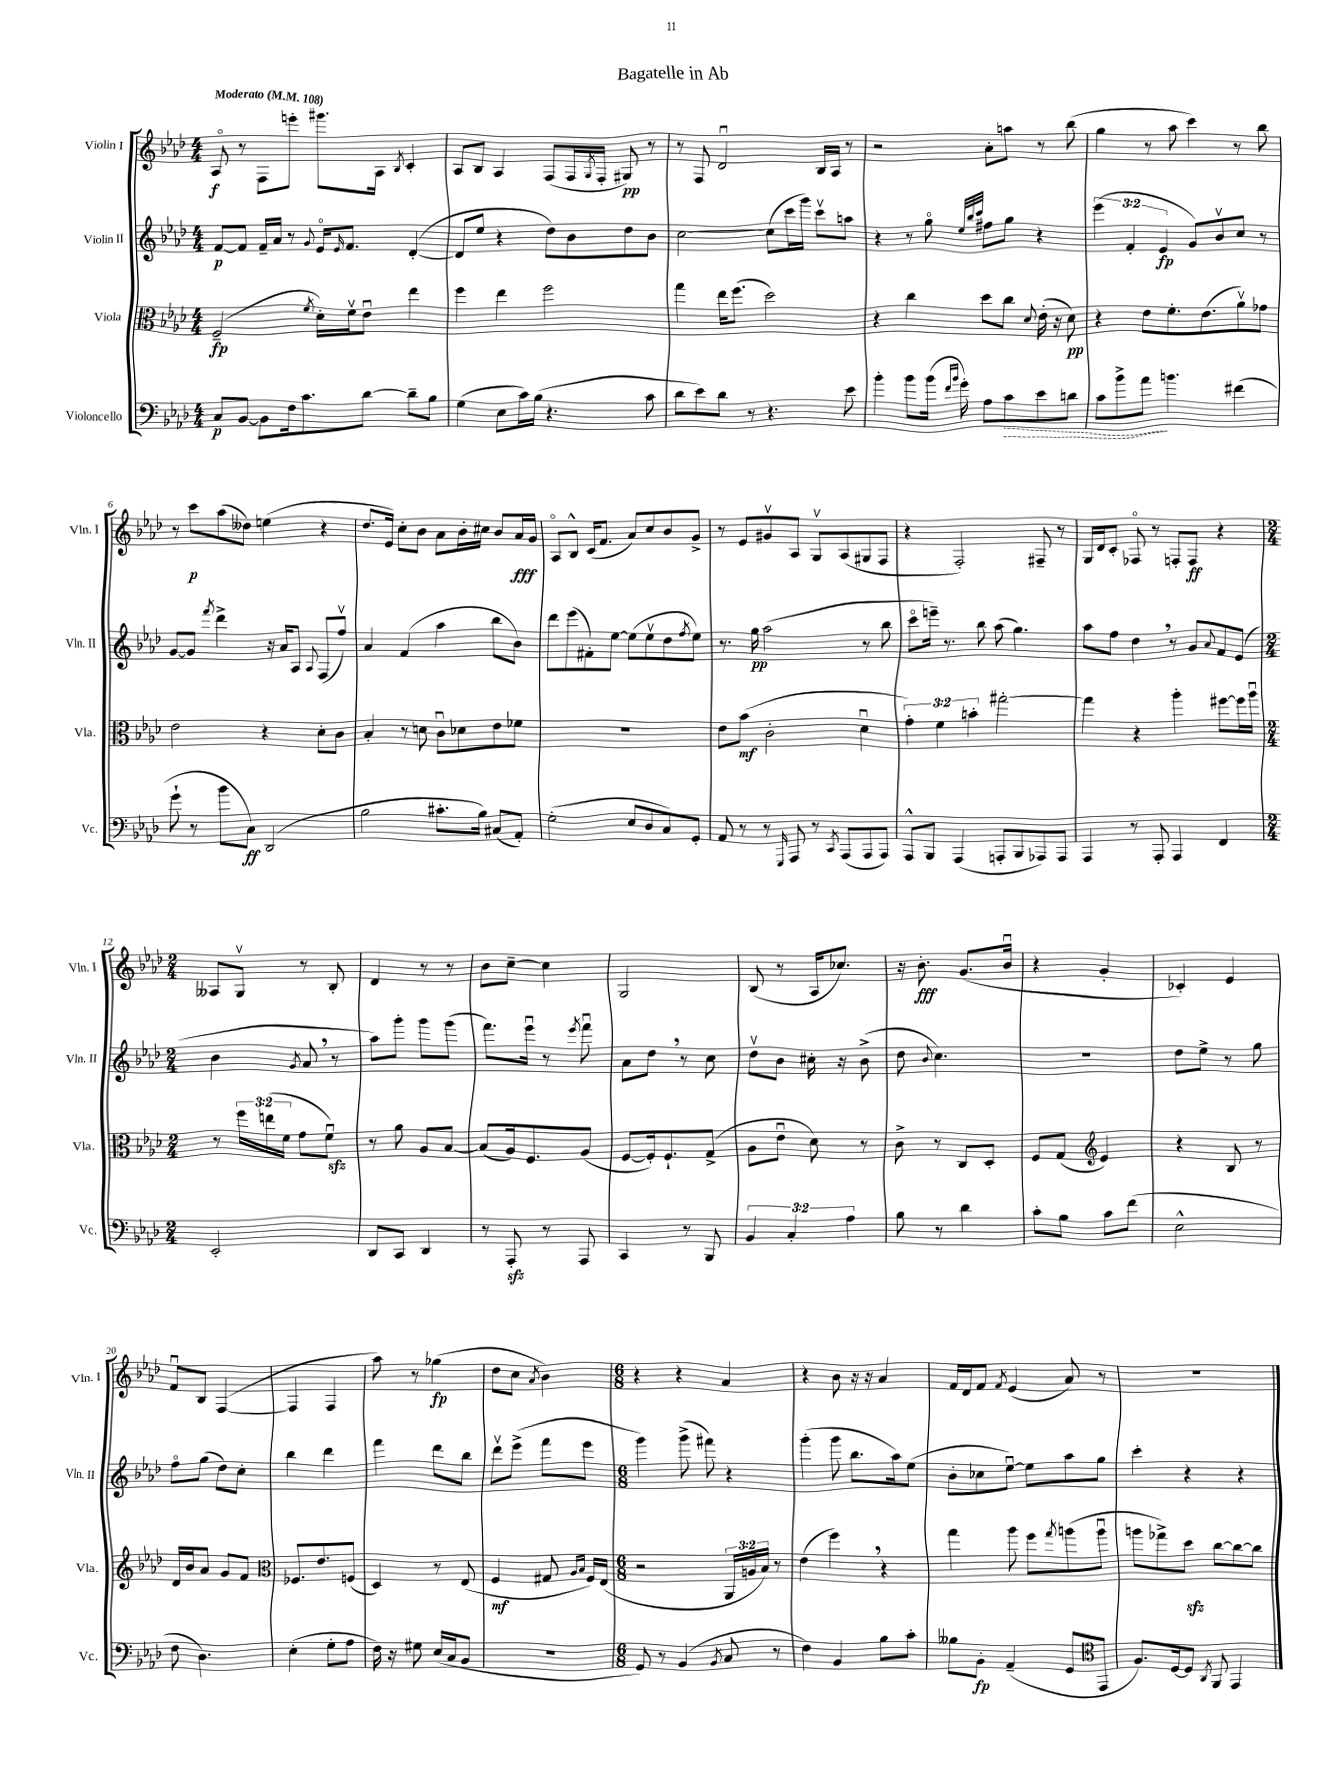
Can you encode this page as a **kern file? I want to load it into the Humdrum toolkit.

**kern	**dynam	**kern	**dynam	**kern	**dynam	**kern	**dynam
*part4	*part4	*part3	*part3	*part2	*part2	*part1	*part1
*staff4	*staff4	*staff3	*staff3	*staff2	*staff2	*staff1	*staff1
*I"Violoncello	*	*I"Viola	*	*I"Violin II	*	*I"Violin I	*
*I'Vc.	*	*I'Vla.	*	*I'Vln. II	*	*I'Vln. I	*
*clefF4	*	*clefC3	*	*clefG2	*	*clefG2	*
*k[b-e-a-d-]	*	*k[b-e-a-d-]	*	*k[b-e-a-d-]	*	*k[b-e-a-d-]	*
*M4/4	*	*M4/4	*	*M4/4	*	*M4/4	*
*MM108	*	*MM108	*	*MM108	*	*MM108	*
=1	=1	=1	=1	=1	=1	=1	=1
!	!	!	!	!	!	!LO:TX:a:B:t=Moderato	!
8C/L	p	(2F~/	fp	[8f/L	p	8A-/	f
[8BB-/J	.	.	.	8f/J]	.	8r	.
8BB-\L]	.	.	.	16f~/LL	.	8F\L	.
.	.	.	.	16a-/JJ	.	.	.
16F\k	.	.	.	8r	.	8eeen'\J	.
8.c\	.	.	.	.	.	.	.
.	.	8qf/	.	8qqg/	.	.	.
.	.	16d-'\LL)	.	16e-/KL	.	8.ggg#X\L	.
.	.	.	.	16qqe-/	.	.	.
.	.	16fv\J	.	8.f/J	.	.	.
[8d-\J	.	8e-u\J	.	.	.	.	.
.	.	.	.	.	.	16A-\Jk	.
.	.	.	.	.	.	8qB-/	.
8d-~\L]	.	4ee-\	.	([4d-'/	.	4c'/	.
8B-\J	.	.	.	.	.	.	.
=2	=2	=2	=2	=2	=2	=2	=2
(4G\	.	4ff\	.	8d-/L]	.	8A-/L	.
.	.	.	.	8ee-/J	.	8B-/J	.
8E-\L	.	4ee-\	.	4r	.	4A-/	.
16c\L)	.	.	.	.	.	.	.
(16B-\JJ	.	.	.	.	.	.	.
4.r	.	2ff\	.	8dd-\L)	.	(8F/L	.
.	.	.	.	8b-\	.	16F/L	.
.	.	.	.	.	.	8qG/	.
.	.	.	.	.	.	16F'/JJ	.
.	.	.	.	8dd-\	.	8G#X/)	pp
8c\	.	.	.	8b-\J	.	8r	.
=3	=3	=3	=3	=3	=3	=3	=3
8d-\L	.	4gg\	.	[2cc\	.	8r	.
8e-\)	.	.	.	.	.	8F/	.
8d-\J	.	16ee-\KL	.	.	.	2d-u/	.
.	.	(8.ff\J	.	.	.	.	.
8r	.	.	.	.	.	.	.
4.r	.	2dd-\)	.	(8cc\L]	.	.	.
.	.	.	.	16ccc\L	.	.	.
.	.	.	.	16ggg\JJ)	.	.	.
.	.	.	.	8cccv\L	.	16B-/LL	.
.	.	.	.	.	.	16A-/JJ	.
8e-\	.	.	.	8aan\J	.	8r	.
=4	=4	=4	=4	=4	=4	=4	=4
4b-'\	.	4r	.	4r	.	2r	.
8b-\L	.	4cc\	.	8r	.	.	.
(16b-\Jk	.	.	.	8gg\	.	.	.
16qqf/LL	.	.	.	.	.	.	.
16qqb-/JJ	.	.	.	.	.	.	.
16g'\)	.	.	.	.	.	.	.
.	.	.	.	32qqee-/LLL	.	.	.
.	.	.	.	32qqbb-/	.	.	.
.	.	.	.	32qqccc/JJJ	.	.	.
8A-\L	.	8dd-\L	.	8ff#X\L	.	8a-'\L	.
!	!LO:HP:b	!	!	!	!	!	!
8c\	>	8cc\J	.	8gg\J	.	8aan\J	.
.	.	8qqd-/	.	.	.	.	.
8e-\	.	(16e-'\	.	4r	.	8r	.
.	.	16r	.	.	.	.	.
8dn\J	.	8d-\)	pp	.	.	(8bb-\	.
=5	=5	=5	=5	=5	=5	=5	=5
8c\L	.	4r	.	(6eee-\	.	4gg\	.
8b-^\	.	.	.	.	.	.	.
.	.	.	.	6f'/	.	.	.
8a-\J	.	8e-\L	.	.	.	8r	.
.	.	.	.	6e-/	fp	.	.
4.bn\	]	8.f'\	.	.	.	8aa-\	.
.	.	.	.	8g/L)	.	4ccc\)	.
.	.	(8.e-\	.	.	.	.	.
.	.	.	.	8b-v/	.	.	.
(4f#X\	.	8a-v\)	.	8cc/J	.	8r	.
.	.	8g-X\J	.	8r	.	8bb-\	.
!!LO:LB:g=z
=6	=6	=6	=6	=6	=6	=6	=6
8g`\	.	2e-\	.	[8g/L	.	8r	.
8r	.	.	.	8g/J]	.	8ccc\L	p
.	.	.	.	8qfff/	.	.	.
8b-\L	.	.	.	4ddd-^\	.	(8aa-\	.
8C\J)	ff	.	.	.	.	8dd--X\J)	.
(2DD-/	.	4r	.	16r	.	(4een\	.
.	.	.	.	16a-/KL	.	.	.
.	.	.	.	8A-/J	.	.	.
.	.	.	.	8qqA-/	.	.	.
.	.	8d-'\L	.	(8F/L	.	4r	.
.	.	8c\J	.	8ffv/J)	.	.	.
=7	=7	=7	=7	=7	=7	=7	=7
2B-\	.	4B-'/	.	4a-/	.	8.dd-/L	.
.	.	.	.	.	.	16e-/Jk)	.
.	.	8r	.	(4f/	.	8cc'\L	.
.	.	8dn\	.	.	.	8b-\J	.
8.c#X'\L	.	8cu\L	.	4aa-\	.	8a-\L	.
.	.	8d-X\	.	.	.	16b-'\L	.
16B-\Jk)	.	.	.	.	.	16cc#X\JJ	.
(8C#X/L	.	8e-\	.	8bb-\L	.	8b-/L	.
8AA-'/J)	.	8f-X\J	.	8b-\J)	.	16a-/L	fff
.	.	.	.	.	.	16g/JJ	.
=8	=8	=8	=8	=8	=8	=8	=8
(2G'\	.	1r	.	8ddd-\L	.	8A-/L	.
.	.	.	.	(8eee-\	.	8B-^^/J	.
.	.	.	.	8f#X'\)	.	(16c/KL	.
.	.	.	.	.	.	8.f/J	.
.	.	.	.	[8ee-\J	.	.	.
8E-/L	.	.	.	(8ee-\L]	.	8a-/L)	.
8D-/	.	.	.	8ee-v\	.	8cc/	.
8C/)	.	.	.	8dd-\	.	8b-/	.
.	.	.	.	8qff/	.	.	.
8GG'/J	.	.	.	8ee-\J)	.	8g^/J	.
=9	=9	=9	=9	=9	=9	=9	=9
8AA-/	.	8e-\L	.	8.r	.	8r	.
8r	.	(8b-\J	mf	.	.	8e-/L	.
.	.	.	.	16gg\	pp	.	.
8r	.	2c'\	.	(2aa-\	.	8g#Xv/	.
16qqGGG/	.	.	.	.	.	.	.
8AAA-/	.	.	.	.	.	8A-/J	.
8r	.	.	.	.	.	8Gv/L	.
8qCC/	.	.	.	.	.	.	.
(8AAA-/L	.	.	.	.	.	(8A-/	.
8AAA-/	.	4d-u\	.	8r	.	8G#X/	.
8AAA-/J)	.	.	.	8bb-\	.	8F/J	.
=10	=10	=10	=10	=10	=10	=10	=10
8AAA-^^/L	.	6g'\)	.	8ccc\L	.	4r	.
8BBB-/J	.	.	.	16eeen~\Jk)	.	.	.
.	.	6f\	.	.	.	.	.
.	.	.	.	8.r	.	.	.
(4AAA-/	.	.	.	.	.	2F'/)	.
.	.	6bn'\	.	.	.	.	.
.	.	.	.	8bb-\	.	.	.
8AAAn'/L	.	[2gg#X'\	.	(8aa-\	.	.	.
8BBB-/	.	.	.	4.gg\)	.	.	.
8AAA-X/)	.	.	.	.	.	8F#X~/	.
8AAA-/J	.	.	.	.	.	8r	.
=11	=11	=11	=11	=11	=11	=11	=11
4AAA-/	.	4gg#\]	.	8aa-\L	.	16G/LL	.
.	.	.	.	.	.	16d-/J	.
.	.	.	.	8ff\J	.	8c'/J	.
8r	.	4r	.	4dd-,\	.	8F-X/	.
8AAA-'/	.	.	.	.	.	8r	.
4AAA-/	.	4aa-'\	.	8r	.	8Fn'/L	.
.	.	.	.	8g/L	.	8F/J	ff
.	.	.	.	8qqa-/	.	.	.
4FF/	.	[8ff#X\L	.	8f/	.	4r	.
.	.	16ff#\L]	.	(8e-/J	.	.	.
.	.	16aa-u\JJ	.	.	.	.	.
!!LO:LB:g=z
=12	=12	=12	=12	=12	=12	=12	=12
*M2/4	*	*M2/4	*	*M2/4	*	*M2/4	*
2EE-'/	.	8r	.	4b-\	.	8A--X/L	.
.	.	24ff\LL	.	.	.	8Gv/J	.
.	.	(24een\	.	.	.	.	.
.	.	24f\JJ	.	.	.	.	.
.	.	.	.	8qg/	.	.	.
.	.	8g\L	.	8a-,/	.	8r	.
.	.	8fzzu\J)	.	8r	.	8B-'/	.
=13	=13	=13	=13	=13	=13	=13	=13
8DD-/L	.	8r	.	8aa-\L)	.	4d-/	.
8CC/J	.	8a-\	.	8ggg'\J	.	.	.
4DD-/	.	8A-/L	.	8ggg\L	.	8r	.
.	.	[8B-/J	.	(8ggg\J	.	8r	.
=14	=14	=14	=14	=14	=14	=14	=14
8r	.	(8B-/L]	.	8.fff\L)	.	8b-\L	.
8AAA-zz'/	.	16A-/k)	.	.	.	[8cc~\J	.
.	.	8.F/	.	16eee-u\Jk	.	.	.
8r	.	.	.	8r	.	4cc\]	.
.	.	.	.	8qeee-/	.	.	.
8AAA-/	.	(8A-/J	.	8fffu\	.	.	.
=15	=15	=15	=15	=15	=15	=15	=15
4CC/	.	[8F/L	.	8a-\L	.	2G/	.
.	.	16F'/k])	.	8dd-,\J	.	.	.
.	.	8.F`/	.	.	.	.	.
8r	.	.	.	8r	.	.	.
8BBB-/	.	(8G^/J	.	8cc\	.	.	.
=16	=16	=16	=16	=16	=16	=16	=16
6BB-/	.	8A-\L	.	8dd-v\L	.	(8B-/	.
.	.	8e-u\J	.	8b-\J	.	8r	.
6C'/	.	.	.	.	.	.	.
.	.	8d-\)	.	16cc#X'\	.	16A-/KL	.
.	.	.	.	16r	.	8.cc-X/J)	.
6A-\	.	.	.	.	.	.	.
.	.	8r	.	(8b-^\	.	.	.
=17	=17	=17	=17	=17	=17	=17	=17
8B-\	.	8c^\	.	8dd-\	.	16r	.
.	.	.	.	.	.	8.b-'\	fff
.	.	.	.	8qqb-/	.	.	.
8r	.	8r	.	4.cc\)	.	.	.
4d-\	.	8C/L	.	.	.	(8.g/L	.
.	.	8D-'/J	.	.	.	.	.
.	.	.	.	.	.	16b-u/Jk	.
=18	=18	=18	=18	=18	=18	=18	=18
8c'\L	.	8F/L	.	2r	.	4r	.
8B-\J	.	(8G/J	.	.	.	.	.
*	*	*clefG2	*	*	*	*	*
8c\L	.	4e-/)	.	.	.	4g'/	.
(8f\J	.	.	.	.	.	.	.
=19	=19	=19	=19	=19	=19	=19	=19
2E-^^\	.	4r	.	8dd-\L	.	4c-X'/)	.
.	.	.	.	8ee-^\J	.	.	.
.	.	8B-/	.	8r	.	4e-/	.
.	.	8r	.	8gg\	.	.	.
!!LO:LB:g=z
=20	=20	=20	=20	=20	=20	=20	=20
8F\	.	16d-/LL	.	8ff\L	.	8fu/L	.
.	.	16b-/J	.	.	.	.	.
4.D-\)	.	8a-/J	.	(8gg\J	.	8B-/J	.
.	.	8g/L	.	8dd-\L)	.	([4F/	.
.	.	8f/J	.	8cc'\J	.	.	.
=21	=21	=21	=21	=21	=21	=21	=21
*	*	*clefC3	*	*	*	*	*
(4E-'\	.	8.F-X/L	.	4bb-\	.	4F/]	.
.	.	8.e-/	.	.	.	.	.
8G'\L	.	.	.	4ddd-\	.	4F/	.
8A-\J	.	(8Fn/J	.	.	.	.	.
=22	=22	=22	=22	=22	=22	=22	=22
16F\)	.	4D-/)	.	4fff\	.	8aa-\)	.
16r	.	.	.	.	.	.	.
8G#X\	.	.	.	.	.	8r	.
(16E-/LL	.	8r	.	8ddd-\L	.	(4gg-X\	fp
16C/J	.	.	.	.	.	.	.
8BB-/J	.	(8E-/	.	8bb-\J	.	.	.
=23	=23	=23	=23	=23	=23	=23	=23
2r	.	4F/	mf	8ddd-v\L	.	8dd-\L	.
.	.	.	.	(8eee-^\J	.	8cc\J	.
.	.	.	.	.	.	8qa-/	.
.	.	8G#X/	.	8fff\L	.	4b-\)	.
.	.	16qqA-/LL	.	.	.	.	.
.	.	16qqB-/JJ	.	.	.	.	.
.	.	16F/LL)	.	8eee-\J	.	.	.
.	.	(16E-/JJ	.	.	.	.	.
=24	=24	=24	=24	=24	=24	=24	=24
*M6/8	*	*M6/8	*	*M6/8	*	*M6/8	*
8GG/)	.	2r	.	4ggg\)	.	4r	.
8r	.	.	.	.	.	.	.
(4BB-/	.	.	.	(8ggg^\	.	4r	.
.	.	.	.	8fff#X\)	.	.	.
8qBB-/	.	.	.	.	.	.	.
8C/	.	24AA-/LL	.	4r	.	4a-/	.
.	.	24An/	.	.	.	.	.
.	.	24B-/JJ)	.	.	.	.	.
8r	.	8r	.	.	.	.	.
=25	=25	=25	=25	=25	=25	=25	=25
4F\)	.	(4e-\	.	(4ggg'\	.	4r	.
4BB-/	.	4ff,\)	.	8ggg\	.	8b-\	.
.	.	.	.	8.bb-\L	.	16r	.
.	.	.	.	.	.	16r	.
8B-\L	.	4r	.	.	.	4a-/	.
.	.	.	.	16aa-\k)	.	.	.
8c'\J	.	.	.	(8ee-\J	.	.	.
=26	=26	=26	=26	=26	=26	=26	=26
8B--X\L	.	4gg\	.	8b-'\L	.	16f/LL	.
.	.	.	.	.	.	16d-/J	.
8BB-'\J	fp	.	.	8cc-X\	.	8f/J	.
.	.	.	.	.	.	8qf/	.
(4AA-~/	.	8aa-\	.	[8ee-u\J)	.	(4e-/	.
.	.	8ff\L	.	8ee-\L]	.	.	.
.	.	8qgg/	.	.	.	.	.
8GG/L	.	(8aan\	.	8aa-\	.	8a-/)	.
8EE-/J	.	8aau\J	.	8gg\J	.	8r	.
=27	=27	=27	=27	=27	=27	=27	=27
*clefC4	*	*	*	*	*	*	*
8.F/L)	.	8aan\L	.	4ccc'\	.	2.r	.
.	.	8gg-X^\)	.	.	.	.	.
[16D-/k	.	.	.	.	.	.	.
8D-/J]	.	8dd-zz\J	.	4r	.	.	.
8qAA-/	.	.	.	.	.	.	.
8FF/	.	[8cc\L	.	.	.	.	.
4EE-/	.	8cc\_	.	4r	.	.	.
.	.	8cc\J]	.	.	.	.	.
==	==	==	==	==	==	==	==
*-	*-	*-	*-	*-	*-	*-	*-
